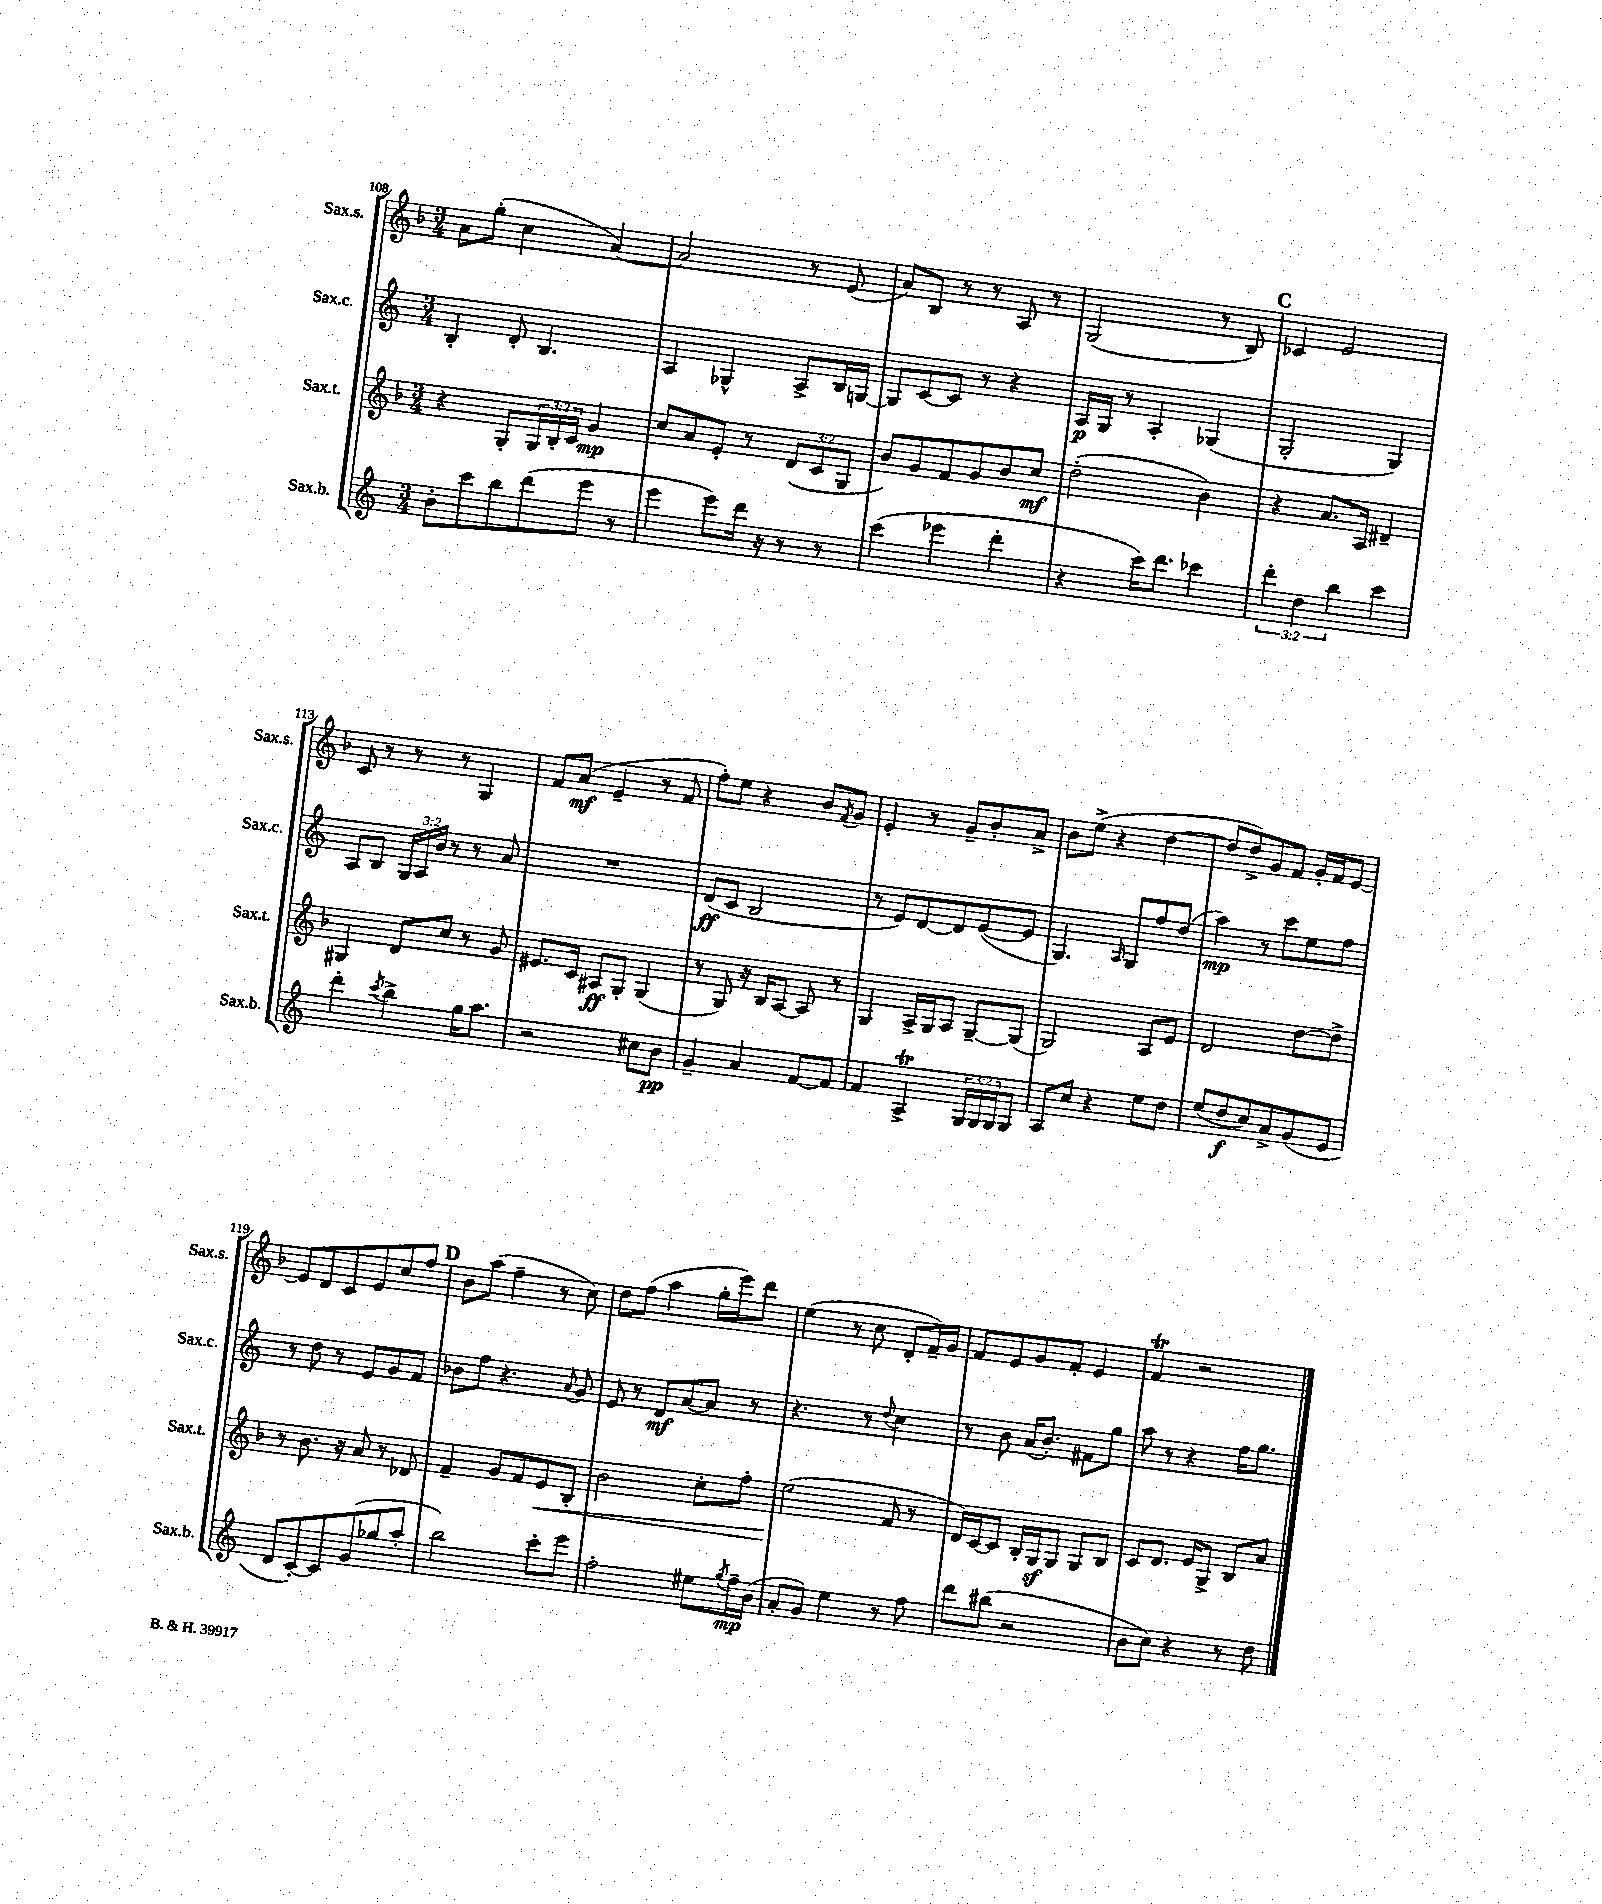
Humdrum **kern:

**kern	**dynam	**kern	**dynam	**kern	**dynam	**kern	**dynam
*part4	*part4	*part3	*part3	*part2	*part2	*part1	*part1
*staff4	*staff4	*staff3	*staff3	*staff2	*staff2	*staff1	*staff1
*I"Sax.b.	*	*I"Sax.t.	*	*I"Sax.c.	*	*I"Sax.s.	*
*I'Sax.b.	*	*I'Sax.t.	*	*I'Sax.c.	*	*I'Sax.s.	*
*clefG2	*	*clefG2	*	*clefG2	*	*clefG2	*
*k[]	*	*k[b-]	*	*k[]	*	*k[b-]	*
*M3/4	*	*M3/4	*	*M3/4	*	*M3/4	*
=108	=108	=108	=108	=108	=108	=108	=108
8b'\L	.	4r	.	4B'/	.	8a\L	.
8ccc\	.	.	.	.	.	(8gg'\J	.
8bb\	.	8G'/L	.	8d'/	.	4cc\	.
(8ddd\	.	24G/L	.	4.B/	.	.	.
.	.	24B-'/	.	.	.	.	.
.	.	24c/JJ	.	.	.	.	.
8eee\J	.	4g/	mp	.	.	[4a/)	.
8r	.	.	.	.	.	.	.
=109	=109	=109	=109	=109	=109	=109	=109
4eee\	.	8cc/L	.	4A/	.	2a/]	.
.	.	8a/	.	.	.	.	.
8eee\L)	.	8e'/J	.	4G-X^^/	.	.	.
16ddd\Jk	.	8r	.	.	.	.	.
16r	.	.	.	.	.	.	.
8r	.	(12d/L	.	8A^/L	.	8r	.
.	.	12c/	.	.	.	.	.
8r	.	.	.	16B/L	.	(8e/	.
.	.	12G/J	.	.	.	.	.
.	.	.	.	[16Gn/JJ	.	.	.
=110	=110	=110	=110	=110	=110	=110	=110
(4ccc\	.	8b-/L)	.	8G/L]	.	8a/L)	.
.	.	8g/	.	[8c/	.	8B-/J	.
4eee-X\	.	8f/	.	8c/J]	.	8r	.
.	.	8g/	.	8r	.	8r	.
4ddd'\	.	8b-/	.	4r	.	8A/	.
.	.	8cc/J	mf	.	.	8r	.
=111	=111	=111	=111	=111	=111	=111	=111
4r	.	(2dd'\	.	16A/LL	p	(2G/	.
.	.	.	.	16G/JJ	.	.	.
.	.	.	.	8r	.	.	.
16ccc\KL)	.	.	.	4A'/	.	.	.
8.ddd\J	.	.	.	.	.	.	.
4ccc-X\	.	4b-\)	.	(4G-X/	.	8r	.
.	.	.	.	.	.	8B-/)	.
!!LO:REH:place=s1:t=C
=112	=112	=112	=112	=112	=112	=112	=112
6ddd'\	.	4r	.	2G'/	.	4c-X/	.
6dd\	.	.	.	.	.	.	.
.	.	8.a/L	.	.	.	2e/	.
6bb\	.	.	.	.	.	.	.
.	.	16A/Jk	.	.	.	.	.
4ccc\	.	4d#X~/	.	4G/)	.	.	.
!!LO:LB:g=z
=113	=113	=113	=113	=113	=113	=113	=113
4ddd'\	.	4G#X/	.	8A/L	.	8c/	.
.	.	.	.	8B/J	.	8r	.
8qccc/	.	.	.	.	.	.	.
4bb^\	.	8d/L	.	24G/LL	.	8r	.
.	.	.	.	24A/	.	.	.
.	.	.	.	24b/JJ	.	.	.
.	.	8cc/J	.	8r	.	8r	.
16gg\KL	.	8r	.	8r	.	4G/	.
8.aa\J	.	.	.	.	.	.	.
.	.	8g/	.	8a/	.	.	.
=114	=114	=114	=114	=114	=114	=114	=114
2r	.	8.e#X/L	.	2.r	.	8f/L	.
.	.	.	.	.	.	(8a/J	mf
.	.	16c/Jk	.	.	.	.	.
.	.	8A#X/L	ff	.	.	4e~/	.
.	.	8G'/J	.	.	.	.	.
8cc#X\L	.	(4G/	.	.	.	8r	.
8b\J	pp	.	.	.	.	8f/	.
=115	=115	=115	=115	=115	=115	=115	=115
4g~/	.	8r	.	(8d/L	ff	8ff'\L)	.
.	.	8G/)	.	8c/J	.	8ee\J	.
4a/	.	16r	.	2B/	.	4r	.
.	.	16B-/KL	.	.	.	.	.
.	.	[8A/J	.	.	.	.	.
[8f/L	.	8A/]	.	.	.	8b-/L	.
.	.	.	.	.	.	8qf/	.
8f/J]	.	8r	.	.	.	8g/J	.
=116	=116	=116	=116	=116	=116	=116	=116
4f/	.	4G/	.	8r	.	4e'/	.
.	.	.	.	8e/L)	.	.	.
4AT^/	.	16A^/LL	.	[8d/	.	8r	.
.	.	16G/J	.	.	.	.	.
.	.	8A/J	.	8d/]	.	8g~/L	.
24G/LL	.	[8G~/L	.	([8e/	.	8b-'/	.
24G/	.	.	.	.	.	.	.
24G/J	.	.	.	.	.	.	.
8G/J	.	(8G/J]	.	8e/J]	.	8a^/J	.
=117	=117	=117	=117	=117	=117	=117	=117
8A/L	.	2G/)	.	4.G/)	.	8b-\L	.
8cc/J	.	.	.	.	.	(8ee^\J	.
4r	.	.	.	.	.	4r	.
.	.	.	.	16qqA/	.	.	.
.	.	.	.	8G/L	.	.	.
8ee\L	.	8A/L	.	8ff/	.	[4dd\	.
8dd\J	.	8e/J	.	(8dd/J	.	.	.
=118	=118	=118	=118	=118	=118	=118	=118
(8ee/L	.	2d/	.	4aa\)	mp	8dd/L]	.
8dd/	f	.	.	.	.	8dd^/)	.
8cc/)	.	.	.	8r	.	8g/	.
8a^/	.	.	.	8ccc\L	.	8f/J	.
(8g/	.	[8dd\L	.	8ee\	.	16g'/LL	.
.	.	.	.	.	.	16f/J	.
8e/J	.	8dd^\J]	.	8ff\J	.	[8e/J	.
!!LO:LB:g=z
=119	=119	=119	=119	=119	=119	=119	=119
8d/L	.	8r	.	8r	.	8e/L]	.
[8c'/)	.	8.b-\	.	8dd\	.	8d/	.
8c/]	.	.	.	8r	.	8c/	.
.	.	16r	.	.	.	.	.
(8g/	.	8a/	.	8e/L	.	8e/	.
8gg-X/	.	8r	.	8g/	.	8cc/	.
8aa'/J	.	8d-X/	.	8f/J	.	8ff/J	.
!!LO:REH:place=s1:t=D
=120	=120	=120	=120	=120	=120	=120	=120
2bb\)	.	4f~/	.	8b-X\L	.	8b-\L	.
.	.	.	.	8ff\J	.	(8aa\J	.
.	.	8g/L	.	4.r	.	4ff~\	.
.	.	8f/	.	.	.	.	.
!	!	!	!LO:HP:b	!	!	!	!
8ccc'\L	.	8e/	<	.	.	8r	.
.	.	.	.	8qqa/	.	.	.
8eee\J	.	8B-'/J	.	8g/	.	8cc\)	.
=121	=121	=121	=121	=121	=121	=121	=121
2ff'\	.	2b-\	.	8e/	.	8dd\L	.
.	.	.	.	8r	.	(8ff\J	.
.	.	.	.	8d/L	mf	4aa\	.
.	.	.	.	[8a/	.	.	.
8ee#X\L	.	8cc'\L	.	8a/J]	.	16gg'\LL	.
.	.	.	.	.	.	16eee\J)	.
8qgg/	.	.	.	.	.	.	.
16ff~\L	mp	8ff'\J	.	8r	.	8ddd\J	.
(16b\JJ	.	.	.	.	.	.	.
=122	=122	=122	=122	=122	=122	=122	=122
8a'/L	.	(2ee\	.	4.r	.	(4ee\	.
8g/J)	.	.	.	.	.	.	.
4ee\	.	.	.	.	.	8r	.
.	.	.	.	8r	.	8cc\	.
.	.	.	.	8qqdd/	.	.	.
8r	.	8f/	[	4cc\	.	8d'/L	.
8ff\	.	8r	.	.	.	16f~/L)	.
.	.	.	.	.	.	16g/JJ	.
=123	=123	=123	=123	=123	=123	=123	=123
8ddd\L	.	16d/LL)	.	8r	.	8f/L	.
.	.	[16c/J	.	.	.	.	.
(8bb#X\J	.	8c/J]	.	8b\	.	8e/	.
2r	.	16B-'/LL	.	(16a/KL	.	8g/	.
.	.	16Gz/J	.	8.b'/J)	.	.	.
.	.	8G/J	.	.	.	8f'/J	.
.	.	8G/L	.	8f#X\L	.	4e/	.
.	.	8B-/J	.	8gg\J	.	.	.
=124	=124	=124	=124	=124	=124	=124	=124
8b\L	.	8c/L	.	8aa\	.	4fT/	.
8cc\J)	.	8.d/J	.	8r	.	.	.
4r	.	.	.	4r	.	2r	.
.	.	16e/KL	.	.	.	.	.
.	.	8G^/J	.	.	.	.	.
8r	.	8B-/L	.	16ff\KL	.	.	.
.	.	.	.	8.gg\J	.	.	.
8dd\	.	8a/J	.	.	.	.	.
==	==	==	==	==	==	==	==
*-	*-	*-	*-	*-	*-	*-	*-
